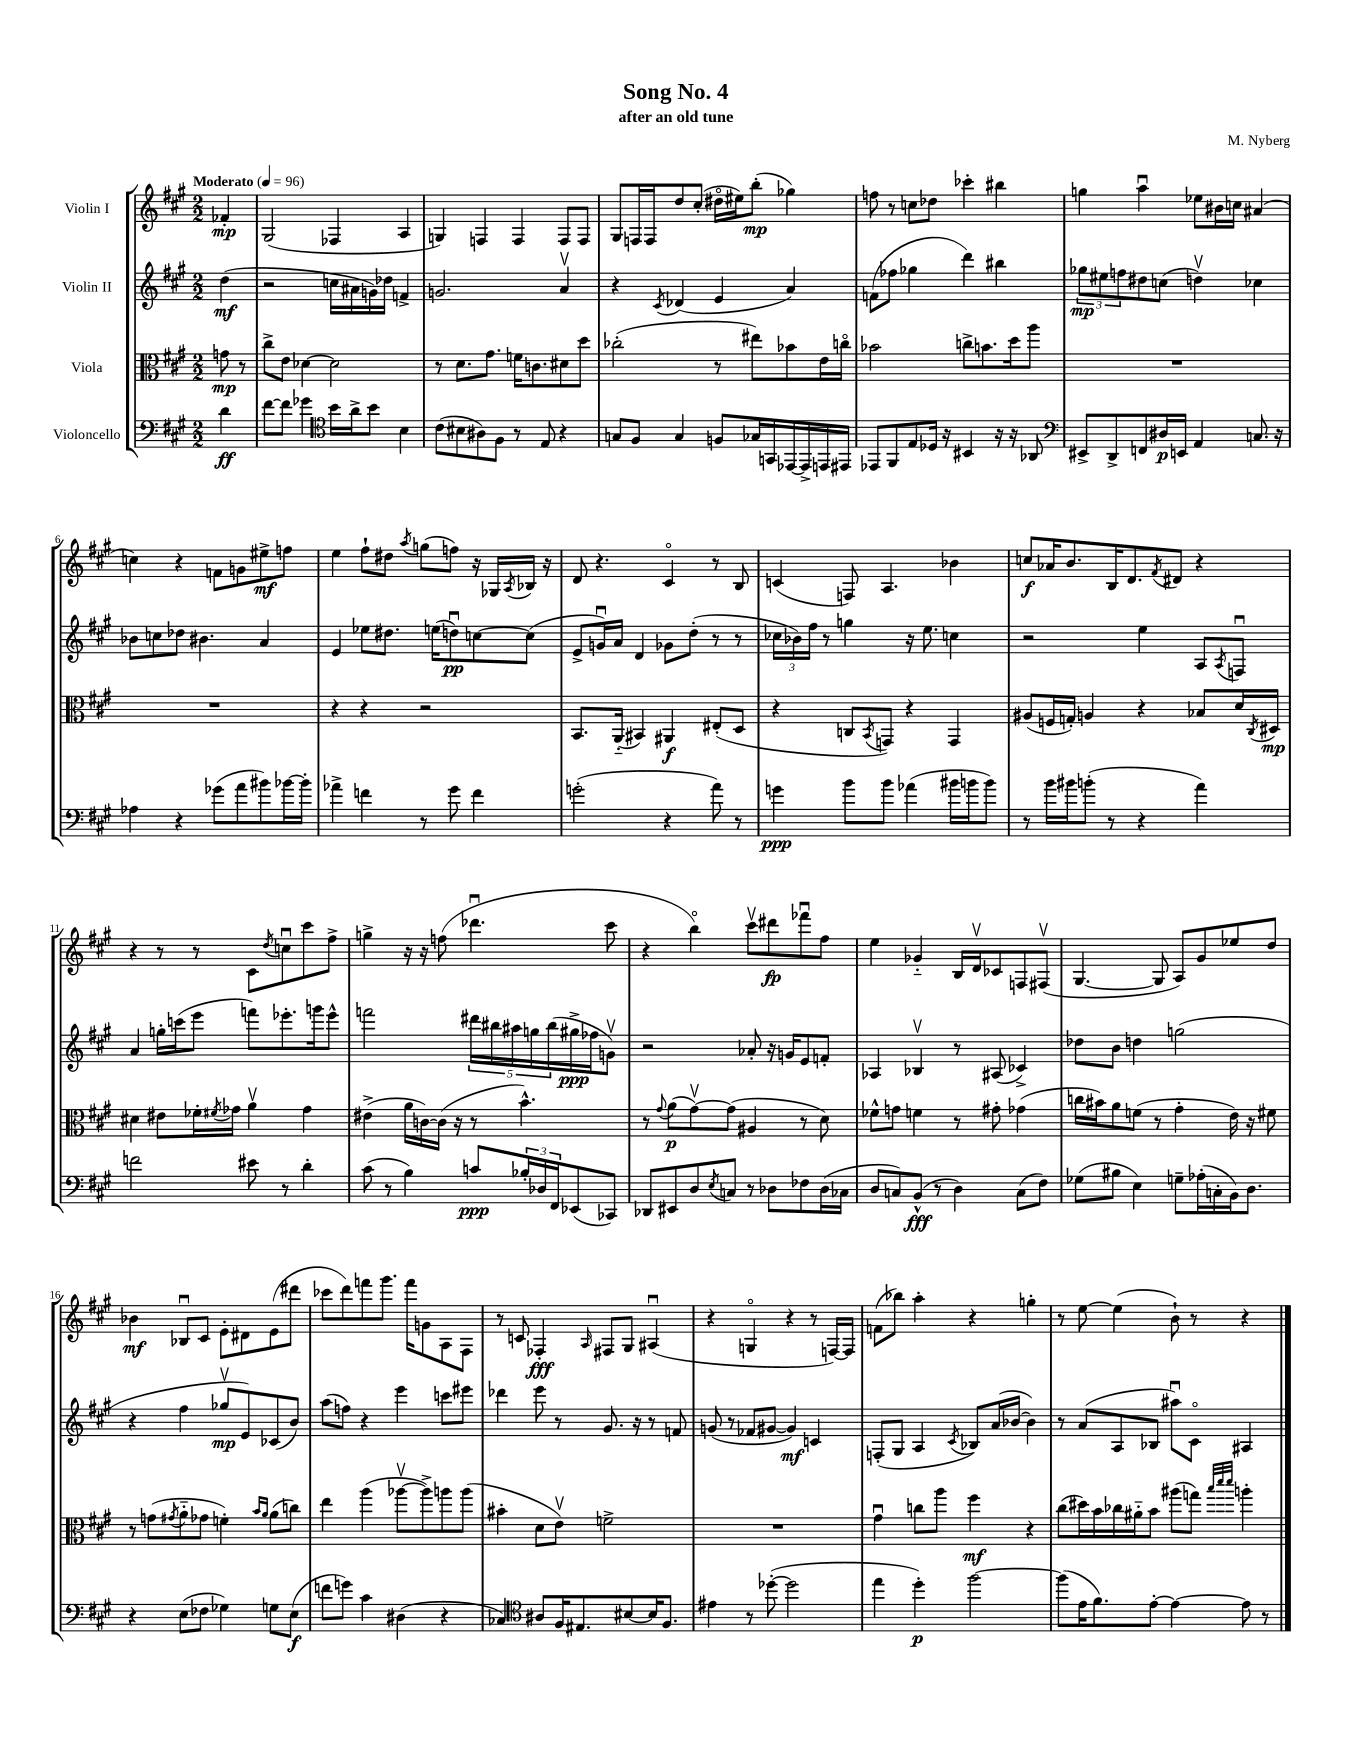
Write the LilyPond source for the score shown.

\header { title = "Song No. 4" composer = "M. Nyberg" subtitle = "after an old tune" }
<<
\new StaffGroup <<
\new Staff = "s0" \with { instrumentName = "Violin I" } {
    \clef treble \key a \major \numericTimeSignature \time 2/2 \partial 4 \tempo "Moderato" 4 = 96
    fes'4-.\mp |
    gis2( fes4 a4 |
    g4) f4 f4 f8 f8 |
    gis8 f16 f16 d''8 cis''8-.( dis''16\flageolet eis''16) b''8-.\mp( ges''4) |
    f''8 r8 c''8 des''8 ces'''4-. bis''4 |
    g''4 a''4\downbow ees''8 bis'16 c''16 ais'4( |
    c''4) r4 f'8 g'8 eis''8->\mf f''8 |
    e''4 fis''8-! dis''8 \acciaccatura { a''8 } g''8( f''8) r16 ges16 \acciaccatura { a8 } bes16 r16 |
    d'8 r4. cis'4\flageolet r8 b8 |
    c'4( f8) a4. bes'4 |
    c''8\f aes'16 b'8. b16 d'8. \acciaccatura { fis'8 } dis'8 r4 |
    r4 r8 r8 cis'8 \acciaccatura { d''8 } c''8\downbow cis'''8 fis''8-> |
    g''4-> r16 r16 f''8( des'''4.\downbow cis'''8 |
    r4 b''4\flageolet) cis'''8\upbow dis'''8\fp fes'''8\downbow fis''8 |
    e''4 ges'4-_ b16 d'16\upbow ces'8 f8 fis8\upbow( |
    gis4.~ gis8 a8) gis'8 ees''8 d''8 |
    bes'4\mf bes8\downbow cis'8 e'8-. dis'8 e'8( dis'''8 |
    ces'''8 d'''8) f'''8 gis'''8. f'''16 g'8 a8 fis8 |
    r8 c'8 fes4-.\fff \grace { a16 } fis8 gis8 ais4\downbow( |
    r4 g4\flageolet r4 r8 f16~) f16 |
    f'8( bes''8) a''4-. r4 g''4-. |
    r8 e''8~ e''4( b'8-!) r8 r4 \bar "|." |
}
\new Staff = "s1" \with { instrumentName = "Violin II" } {
    \clef treble \key a \major \numericTimeSignature \time 2/2 \partial 4
    d''4\mf( |
    r2 c''16 ais'16 g'16) des''16 f'4-> |
    g'2. a'4\upbow |
    r4 \acciaccatura { cis'8 } des'4( e'4 a'4) |
    f'8( fes''8 ges''4 d'''4) bis''4 |
    \tuplet 3/2 { ges''8\mp eis''8 f''8 } dis''8 c''8( d''4\upbow) ces''4 |
    bes'8 c''8 des''8 bis'4. a'4 |
    e'4 ees''8 dis''8. e''16( d''8\downbow\pp) c''8~ c''8( |
    e'8-> g'16\downbow) a'16 d'4 ges'8 d''8-.( r8 r8 |
    \tuplet 3/2 { ces''16 bes'16) fis''16 } r8 g''4 r16 e''8. c''4 |
    r2 e''4 a8 \acciaccatura { a8 } f8\downbow |
    a'4 g''16-. c'''16( e'''8 f'''8) ees'''8.-. g'''16 ees'''8-^ |
    f'''2 \tuplet 5/4 { dis'''16 bis''16 ais''16 g''16 bis''16( } gis''16->\ppp fes''16 g'8\upbow) |
    r2 aes'8-. r16 g'16 e'8 f'8-. |
    aes4 bes4\upbow r8 ais8( ces'4->) |
    des''8 b'8 d''4 g''2( |
    r4 fis''4 ges''8\upbow\mp e'8) ces'8( b'8) |
    a''8( f''8) r4 e'''4 c'''8 eis'''8 |
    des'''4 e'''8 r8 gis'8. r16 r8 f'8 |
    g'8( r8 fes'8 gis'8~ gis'4\mf) c'4 |
    f8-.( gis8 a4 \acciaccatura { cis'8 } bes8) a'16( bes'16~ bes'4) |
    r8 a'8( a8 bes8 ais''8\downbow) cis'8\flageolet ais4 \bar "|." |
}
\new Staff = "s2" \with { instrumentName = "Viola" } {
    \clef alto \key a \major \numericTimeSignature \time 2/2 \partial 4
    g'8\mp r8 |
    cis''8-> e'8 des'4~ des'2 |
    r8 d'8. gis'8. f'16 c'8. dis'8 d''8 |
    ces''2-.( r8 eis''8) bes'8 e'16 c''16\flageolet |
    bes'2 c''8-> b'8. d''16 a''8 |
    R1 |
    R1 |
    r4 r4 r2 |
    b,8. a,16-_( bis,4) ais,4\f eis8-.( d8 |
    r4 c8 \acciaccatura { b,8 } g,8) r4 g,4 |
    ais8( f16 g16-.) a4 r4 bes8 d'16 \acciaccatura { cis8 } dis16\mp |
    dis'4 eis'8 fes'16-. \acciaccatura { fis'8 } ges'16 a'4\upbow ges'4 |
    eis'4->( a'16 c'16~) c'16( r16 r8 b'4.-^) |
    r8 \appoggiatura { gis'8 } a'8\p( gis'8~\upbow) gis'8( ais4 r8 d'8) |
    fes'8-^ g'8 f'4 r8 gis'8-. ges'4( |
    c''16 bis'16) a'8 f'8( r8 gis'4-. e'16) r16 fis'8 |
    r8 g'8( \acciaccatura { gis'8 } a'8-_ ges'8 f'4-.) \grace { b'16 a'16 } a'8( c''8) |
    e''4 a''4( aes''8~\upbow aes''8->) a''8 a''8( |
    bis'4-. d'8 e'8\upbow) f'2-> |
    R1 |
    gis'4\downbow c''8 a''8 fis''4\mf r4 |
    cis''8( dis''16) b'16 ces''16 ais'16-_ b'8 ais''8( g''8) \grace { b''32 d'''32 d'''32 } a''4-. \bar "|." |
}
\new Staff = "s3" \with { instrumentName = "Violoncello" } {
    \clef bass \key a \major \numericTimeSignature \time 2/2 \partial 4
    d'4\ff |
    fis'8~ fis'8 ges'4 \clef tenor b'16 a'16-> b'8 b4 |
    cis'8( bis8 ais8) fis8 r8 e8 r4 |
    g8 fis8 g4 f8 ges16 g,16 ees,16~ ees,16-> e,16 eis,16 |
    ees,8 fis,8 e8 des16 r16 bis,4 r16 r16 aes,8 |
    \clef bass eis,8-> d,8-> f,8 dis16\p e,16 a,4 c8. r16 |
    aes4 r4 ges'8( a'8 bis'8) bes'16~ bes'16-. |
    aes'4-> f'4 r8 gis'8 f'4 |
    g'2-.( r4 a'8) r8 |
    g'4\ppp b'8 b'8 aes'4( bis'16 b'16 b'8) |
    r8 b'16 bis'16 b'8-.( r8 r4 a'4) |
    f'2 eis'8 r8 d'4-. |
    cis'8( r8 b4) c'8\ppp \tuplet 3/2 { bes16-. des16 fis,16 } ees,8( ces,8) |
    des,8 eis,8 d8 \acciaccatura { e8 } c8 r8 des8 fes8 des16( ces16 |
    d8 c8) b,8-^\fff( r8 d4) c8( fis8) |
    ges8( bis8 e4) g8-- aes16-.( c16-. b,16) d8. |
    r4 e8( fes8 ges4) g8 e8\f( |
    f'8 g'8) cis'4 dis4( r4 |
    ces4) \clef tenor ais8 fis16 eis8. bis8~ bis16 fis8. |
    eis'4 r8 des''8~-.( des''2 |
    e''4 d''4-.\p) fis''2~ |
    fis''8( e'16 fis'8.) e'8~-. e'4~ e'8 r8 \bar "|." |
}
>>
>>
